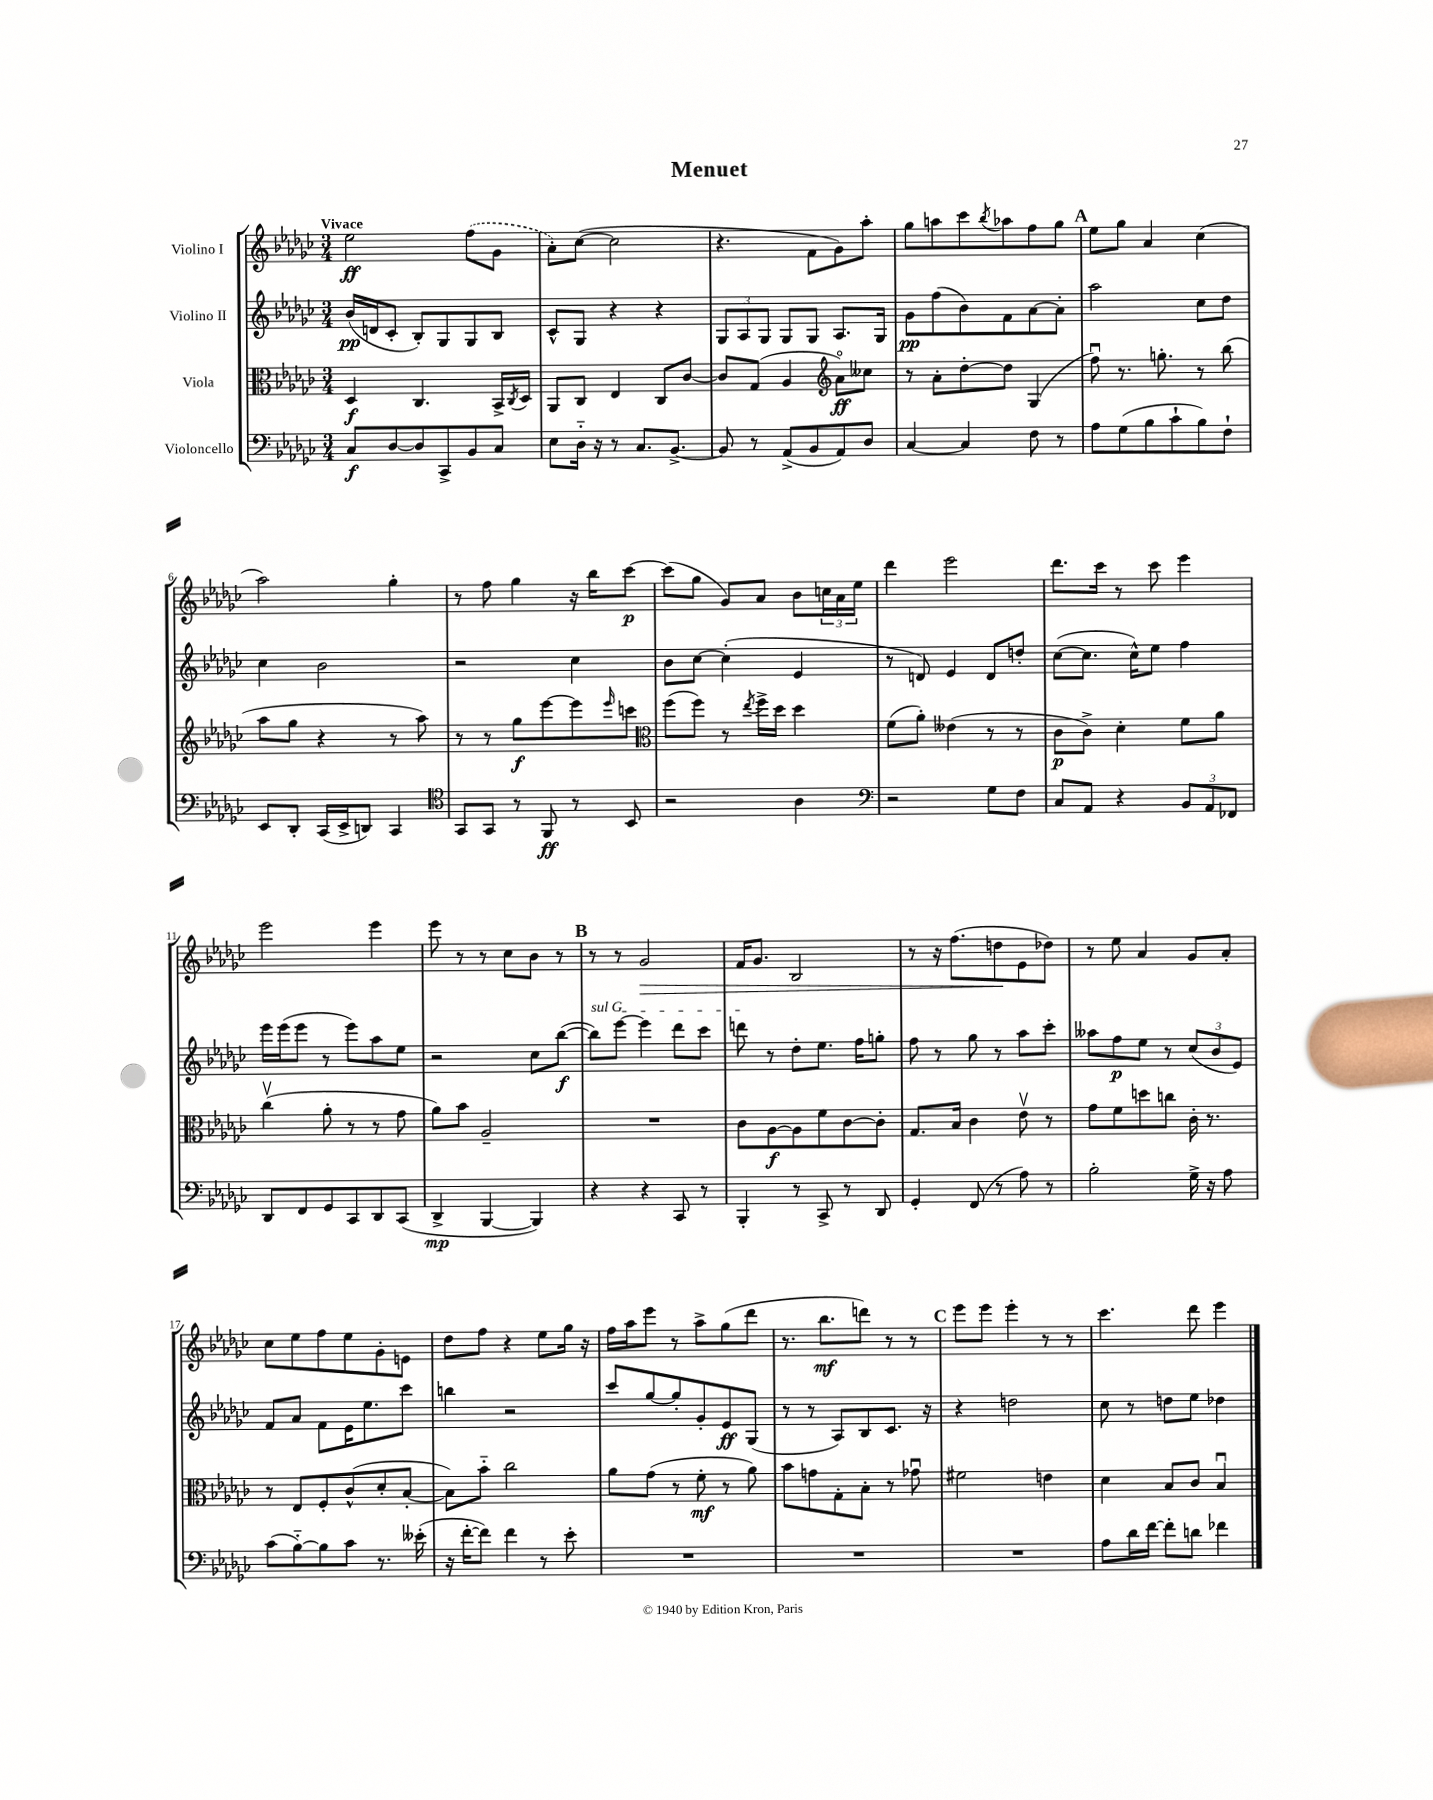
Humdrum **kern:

**kern	**dynam	**kern	**dynam	**kern	**dynam	**kern	**dynam
*part4	*part4	*part3	*part3	*part2	*part2	*part1	*part1
*staff4	*staff4	*staff3	*staff3	*staff2	*staff2	*staff1	*staff1
*I"Violoncello	*	*I"Viola	*	*I"Violino II	*	*I"Violino I	*
*clefF4	*	*clefC3	*	*clefG2	*	*clefG2	*
*k[b-e-a-d-g-c-]	*	*k[b-e-a-d-g-c-]	*	*k[b-e-a-d-g-c-]	*	*k[b-e-a-d-g-c-]	*
*M3/4	*	*M3/4	*	*M3/4	*	*M3/4	*
=1	=1	=1	=1	=1	=1	=1	=1
!	!	!	!	!	!	!LO:TX:a:B:t=Vivace	!
8C-/L	f	4D-/	f	(16b-/LL	pp	2ee-\	ff
.	.	.	.	16dn/J	.	.	.
[8D-/	.	.	.	8c-'/J	.	.	.
8D-/]	.	4.C-/	.	8B-'/L)	.	.	.
8CC-^/	.	.	.	8G-/	.	.	.
8BB-/	.	.	.	8G-/	.	(8ff\L	.
8C-/J	.	16BB-^/LL	.	8B-/J	.	8g-\J	.
.	.	8qC-/	.	.	.	.	.
.	.	16D-/JJ	.	.	.	.	.
=2	=2	=2	=2	=2	=2	=2	=2
8E-\L	.	8AA-/L	.	8c-^^/L	.	8a-'\L)	.
16D-\Jk	.	8C-/J	.	8G-/J	.	([8cc-\J	.
16r	.	.	.	.	.	.	.
8r	.	4E-/	.	4r	.	2cc-\]	.
8.C-/L	.	.	.	.	.	.	.
.	.	8C-/L	.	4r	.	.	.
[8.BB-^/J	.	.	.	.	.	.	.
.	.	[8c-/J	.	.	.	.	.
=3	=3	=3	=3	=3	=3	=3	=3
8BB-/]	.	8c-/L]	.	12G-/L	.	4.r	.
.	.	.	.	12A-/	.	.	.
8r	.	(8G-/J	.	.	.	.	.
.	.	.	.	12G-/J	.	.	.
(8AA-^/L	.	4A-/	.	8G-/L	.	.	.
8BB-/	.	.	.	8G-/J	.	8f\L	.
*	*	*clefG2	*	*	*	*	*
8AA-/)	.	8a-\L)	ff	8.A-/L	.	8g-\)	.
8D-/J	.	8cc--X\J	.	.	.	8aa-'\J	.
.	.	.	.	16G-/Jk	.	.	.
=4	=4	=4	=4	=4	=4	=4	=4
[4C-/	.	8r	.	8g-\L	pp	8gg-\L	.
.	.	8a-'\L	.	(8ff\	.	8aan\	.
4C-/]	.	[8dd-'\	.	8b-\)	.	8ccc-\	.
.	.	.	.	.	.	8qbb-/	.
.	.	8dd-\J]	.	8f\	.	8aa-X\	.
8F\	.	(4G-/	.	[8a-\	.	8ff\	.
8r	.	.	.	8a-'\J]	.	8gg-\J	.
!!LO:REH:place=s1:t=A
=5	=5	=5	=5	=5	=5	=5	=5
8A-\L	.	8ffu\)	.	2aa-\	.	8ee-\L	.
(8G-\	.	8.r	.	.	.	8gg-\J	.
8B-\	.	.	.	.	.	4a-/	.
.	.	8.ggn'\	.	.	.	.	.
8c-`\	.	.	.	.	.	.	.
8B-\)	.	8r	.	8cc-\L	.	(4cc-\	.
8F`\J	.	(8bb-\	.	8dd-\J	.	.	.
!!LO:LB:g=z
=6	=6	=6	=6	=6	=6	=6	=6
8EE-/L	.	8aa-\L	.	4cc-\	.	2aa-\)	.
8DD-'/J	.	8gg-\J	.	.	.	.	.
(16CC-/LL	.	4r	.	2b-\	.	.	.
16EE-^/J	.	.	.	.	.	.	.
8DDn/J)	.	.	.	.	.	.	.
4CC-/	.	8r	.	.	.	4gg-'\	.
.	.	8aa-\)	.	.	.	.	.
=7	=7	=7	=7	=7	=7	=7	=7
*clefC4	*	*	*	*	*	*	*
8GG-/L	.	8r	.	2r	.	8r	.
8GG-/J	.	8r	.	.	.	8ff\	.
8r	.	8gg-\L	f	.	.	4gg-\	.
8FF/	ff	[8eee-\	.	.	.	.	.
8r	.	8eee-\]	.	4cc-\	.	16r	.
.	.	.	.	.	.	16bb-\KL	.
.	.	16qqeee-/	.	.	.	.	.
8BB-/	.	8cccn\J	.	.	.	[8ccc-\J	p
=8	=8	=8	=8	=8	=8	=8	=8
*	*	*clefC3	*	*	*	*	*
2r	.	(8ff\L	.	8b-\L	.	(8ccc-\L]	.
.	.	8ff\J)	.	[8cc-\J	.	8gg-\J	.
.	.	8r	.	(4cc-'\]	.	8g-/L)	.
.	.	8qee-/	.	.	.	.	.
.	.	16ff^\LL	.	.	.	8a-/J	.
.	.	16dd-\JJ	.	.	.	.	.
4A-\	.	4dd-\	.	4e-/	.	8b-\L	.
.	.	.	.	.	.	24ccn\L	.
.	.	.	.	.	.	24a-\	.
.	.	.	.	.	.	24ee-\JJ	.
=9	=9	=9	=9	=9	=9	=9	=9
*clefF4	*	*	*	*	*	*	*
2r	.	(8f\L	.	8r	.	4ddd-\	.
.	.	8a-'\J)	.	8dn/)	.	.	.
.	.	(4e--X\	.	4e-/	.	2eee-\	.
8G-\L	.	8r	.	8d/L	.	.	.
8F\J	.	8r	.	8ddn'/J	.	.	.
=10	=10	=10	=10	=10	=10	=10	=10
8C-/L	.	8c-\L	p	([8cc-\L	.	8.ddd-\L	.
8AA-/J	.	8c-^\J)	.	8.cc-\J]	.	.	.
.	.	.	.	.	.	16ccc-\Jk	.
4r	.	4d-'\	.	.	.	8r	.
.	.	.	.	16cc-^^\KL)	.	.	.
.	.	.	.	8ee-\J	.	8ccc-\	.
12BB-/L	.	8f\L	.	4ff\	.	4eee-\	.
12AA-/	.	.	.	.	.	.	.
.	.	8a-\J	.	.	.	.	.
12FF-X/J	.	.	.	.	.	.	.
!!LO:LB:g=z
=11	=11	=11	=11	=11	=11	=11	=11
8DD-/L	.	(4cc-v\	.	16eee-\LL	.	2eee-\	.
.	.	.	.	(16eee-\J	.	.	.
8FF/	.	.	.	8eee-\J	.	.	.
8GG-/	.	8a-'\	.	8r	.	.	.
8CC-/	.	8r	.	8eee-\L)	.	.	.
8DD-/	.	8r	.	8aa-\	.	4eee-\	.
(8CC-/J	.	8g-\	.	8ee-\J	.	.	.
=12	=12	=12	=12	=12	=12	=12	=12
4DD-^/	mp	8a-\L)	.	2r	.	8eee-\	.
.	.	8b-\J	.	.	.	8r	.
[4BBB-/	.	2A-~/	.	.	.	8r	.
.	.	.	.	.	.	8cc-\L	.
4BBB-/])	.	.	.	8cc-\L	.	8b-\J	.
.	.	.	.	([8bb-\J	f	8r	.
!!LO:REH:place=s1:t=B
=13	=13	=13	=13	=13	=13	=13	=13
!	!	!	!	!LO:TX:a:i:t=sul G	!	!	!
4r	.	2.r	.	8bb-\L])	.	8r	.
.	.	.	.	[8eee-\J	.	8r	.
!	!	!	!	!	!	!	!LO:HP:b
4r	.	.	.	4eee-\]	.	2g-/	>
8CC-/	.	.	.	8ddd-\L	.	.	.
8r	.	.	.	8ccc-\J	.	.	.
=14	=14	=14	=14	=14	=14	=14	=14
4BBB-'/	.	8c-\L	.	8dddn\	.	16f/KL	.
.	.	.	.	.	.	8.g-/J	.
.	.	[8A-\	f	8r	.	.	.
8r	.	8A-\]	.	8dd-'\L	.	2B-/	.
8CC-^/	.	8f\	.	8.ee-\J	.	.	.
8r	.	[8c-\	.	.	.	.	.
.	.	.	.	16ff\KL	.	.	.
8DD-/	.	8c-'\J]	.	8ggn'\J	.	.	.
=15	=15	=15	=15	=15	=15	=15	=15
4GG-'/	.	8.G-/L	.	8ff\	.	8r	.
.	.	.	.	8r	.	16r	.
.	.	16B-/Jk	.	.	.	(8.ff\L	.
(8FF/	.	4c-\	.	8gg-\	.	.	.
8r	.	.	.	8r	.	8ddn\	.
8A-\)	.	8e-v\	.	8aa-\L	.	8e-\	]
8r	.	8r	.	8ccc-'\J	.	8dd-X\J)	.
=16	=16	=16	=16	=16	=16	=16	=16
2B-'\	.	8g-\L	.	8aa--X\L	.	8r	.
.	.	8f\	.	8ff\	p	8ee-\	.
.	.	8ddn\	.	8ee-\J	.	4a-/	.
.	.	8ccn\J	.	8r	.	.	.
16G-^\	.	16c-'\	.	(12cc-/L	.	8g-/L	.
16r	.	8.r	.	.	.	.	.
.	.	.	.	12b-/	.	.	.
8A-\	.	.	.	.	.	8a-'/J	.
.	.	.	.	12e-/J)	.	.	.
!!LO:LB:g=z
=17	=17	=17	=17	=17	=17	=17	=17
(8c-\L	.	8r	.	8f/L	.	8cc-\L	.
[8B-\)	.	8E-/L	.	8a-/J	.	8ee-\	.
8B-\]	.	8F'/	.	8f\L	.	8ff\	.
8c-\J	.	(8c-^^/	.	16e-\K	.	8ee-\	.
.	.	.	.	8.ee-\	.	.	.
8.r	.	8d-'/	.	.	.	8g-'\	.
.	.	[8B-'/J	.	8ccc-\J	.	8en\J	.
(16e--X'\	.	.	.	.	.	.	.
=18	=18	=18	=18	=18	=18	=18	=18
16r	.	8B-\L])	.	4bbn\	.	8dd-\L	.
[16f'\KL	.	.	.	.	.	.	.
8f\J])	.	8b-\J	.	.	.	8ff\J	.
4f\	.	2cc-\	.	2r	.	4r	.
8r	.	.	.	.	.	8ee-\L	.
8e-'\	.	.	.	.	.	16gg-\Jk	.
.	.	.	.	.	.	16r	.
=19	=19	=19	=19	=19	=19	=19	=19
2.r	.	8a-\L	.	8ccc-/L	.	16ff\LL	.
.	.	.	.	.	.	16aa-\J	.
.	.	(8g-\J	.	[8gg-/	.	8eee-\J	.
.	.	8r	.	8gg-'/]	.	8r	.
.	.	8f'\	mf	8g-'/	.	8aa-^\L	.
.	.	8r	.	8e-/	ff	(8gg-\	.
.	.	8a-\)	.	(8G-/J	.	8ddd-\J	.
=20	=20	=20	=20	=20	=20	=20	=20
2.r	.	8b-\L	.	8r	.	8.r	.
.	.	8gn\	.	8r	.	.	.
.	.	.	.	.	.	8.bb-\L	mf
.	.	8G-'\	.	8A-/L)	.	.	.
.	.	8B-'\J	.	8B-/	.	8dddn\J)	.
.	.	8r	.	8.c-/J	.	8r	.
.	.	8g-Xu\	.	.	.	8r	.
.	.	.	.	16r	.	.	.
!!LO:REH:place=s1:t=C
=21	=21	=21	=21	=21	=21	=21	=21
2.r	.	2f#X\	.	4r	.	8eee-\L	.
.	.	.	.	.	.	8eee-\J	.
.	.	.	.	2ddn\	.	4eee-'\	.
.	.	4en\	.	.	.	8r	.
.	.	.	.	.	.	8r	.
=22	=22	=22	=22	=22	=22	=22	=22
8A-\L	.	4d-\	.	8cc-\	.	4.ccc-\	.
16d-\L	.	.	.	8r	.	.	.
[16f\JJ	.	.	.	.	.	.	.
8f'\L]	.	8B-/L	.	8ddn\L	.	.	.
8dn\J	.	8c-/J	.	8ee-\J	.	8ddd-\	.
4f-X\	.	4B-u/	.	4dd-X\	.	4eee-\	.
==	==	==	==	==	==	==	==
*-	*-	*-	*-	*-	*-	*-	*-
